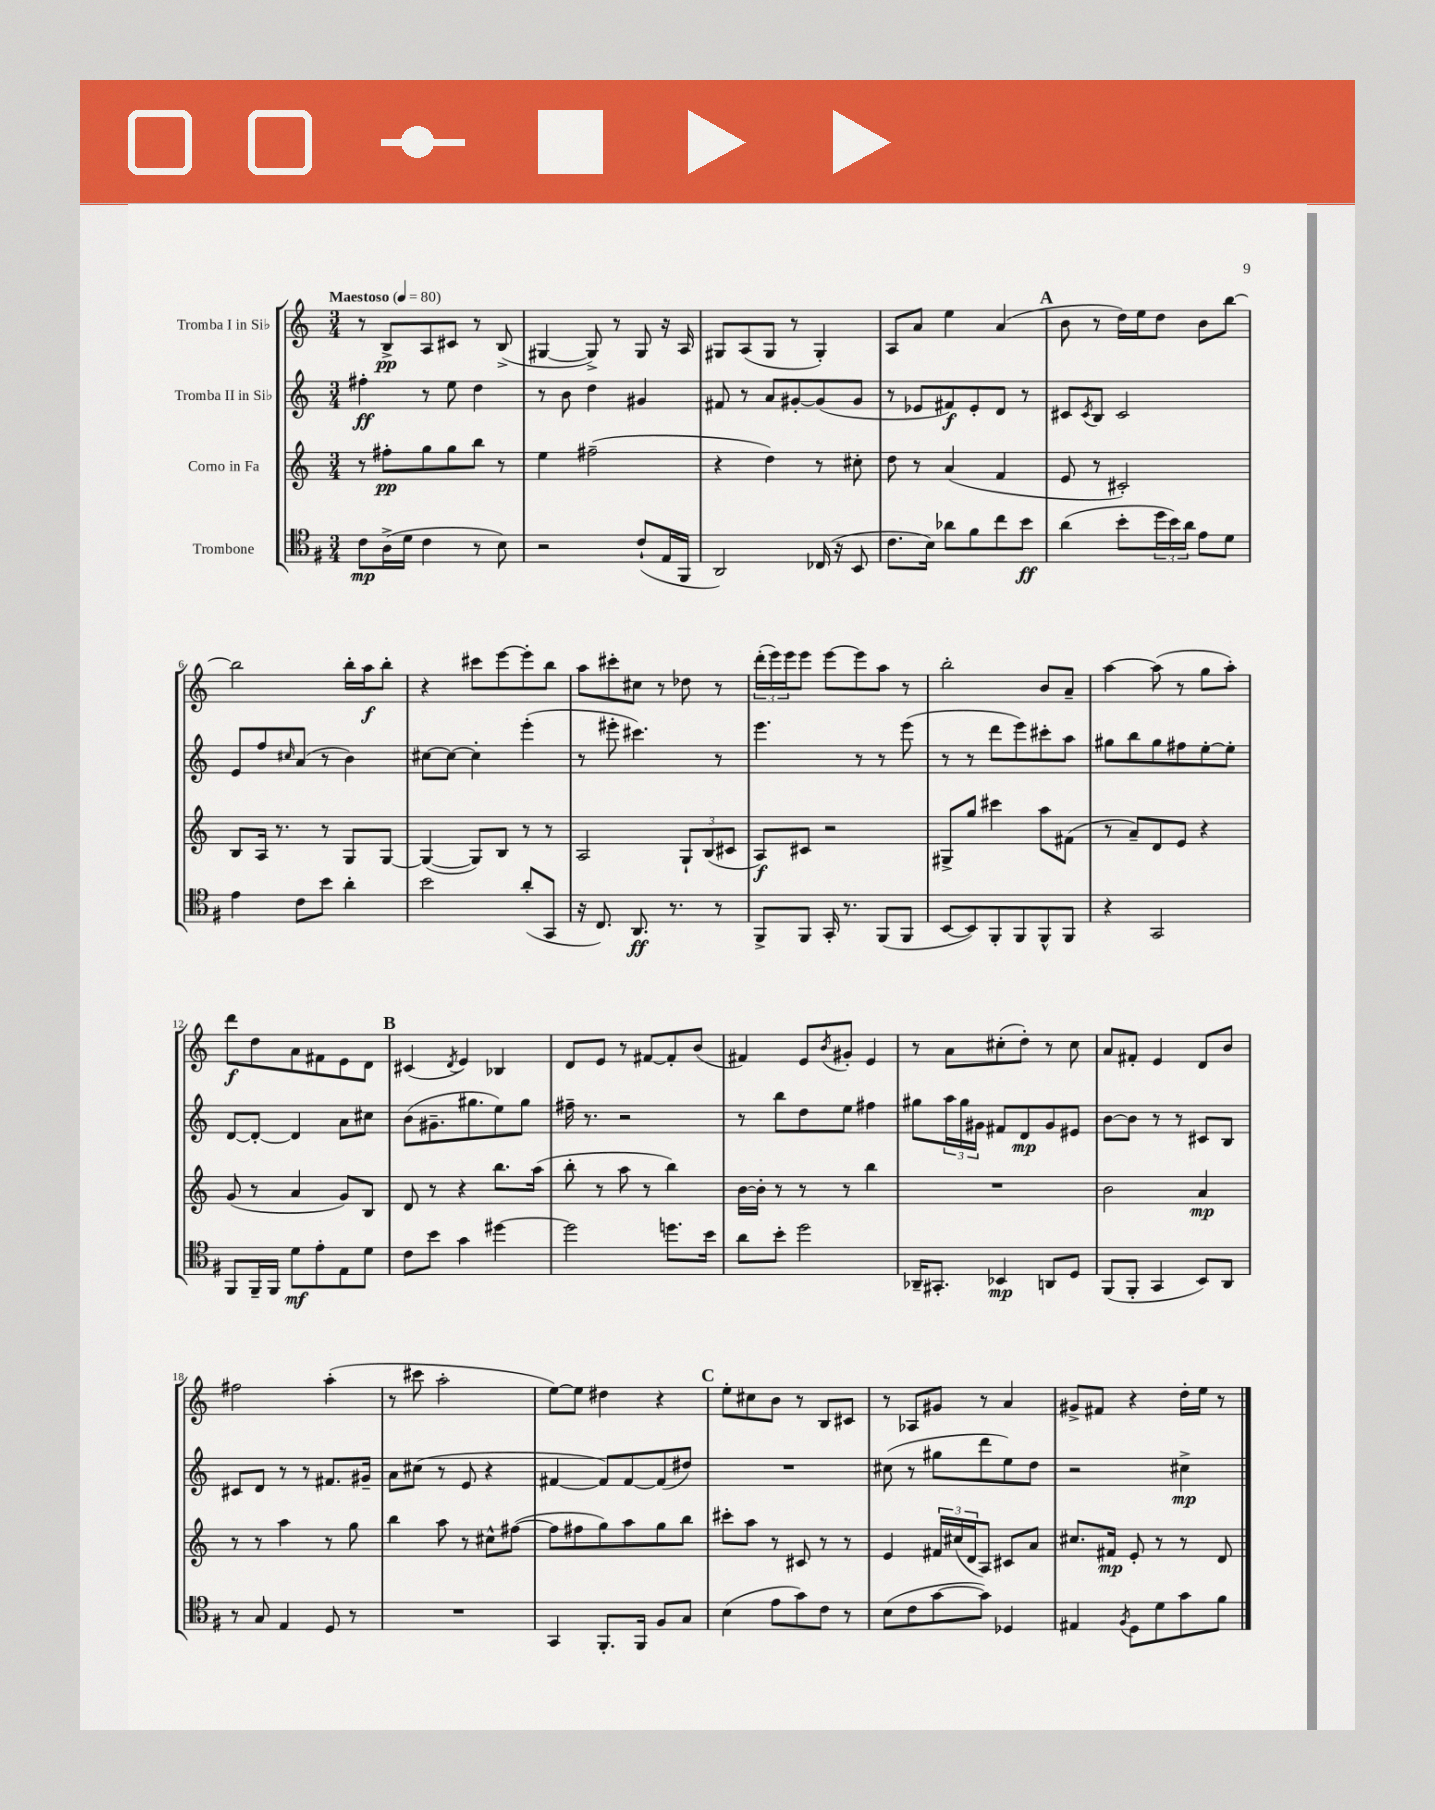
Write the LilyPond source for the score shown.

<<
\new StaffGroup <<
\new Staff = "s0" \with { instrumentName = "Tromba I in Sib" } {
    \clef treble \key c \major \numericTimeSignature \time 3/4 \tempo "Maestoso" 4 = 80
    r8 b8->\pp a8 cis'8 r8 b8->( |
    gis4~ gis8->) r8 gis8 r16 a16 |
    gis8 a8( gis8 r8 gis4-.) |
    a8 a'8 e''4 a'4( |
    \mark \markup { \bold "A" } b'8 r8 d''16) e''16 d''8 b'8 b''8~ |
    b''2 b''16-. a''16\f b''8-. |
    r4 cis'''8 e'''8~ e'''8-. b''8 |
    a''8 cis'''8-. cis''8 r8 des''8 r8 |
    \tuplet 3/2 { d'''16-.( e'''16) e'''16 } e'''8 e'''8~ e'''8 a''8 r8 |
    b''2-. b'8 a'8-- |
    a''4~ a''8( r8 g''8 a''8-.) |
    d'''8\f d''8 a'8 fis'8 e'8 d'8 |
    \mark \markup { \bold "B" } cis'4( \acciaccatura { d'8 } e'4) bes4 |
    d'8 e'8 r8 fis'8~ fis'8-. b'8( |
    fis'4) e'8 \acciaccatura { b'8 } gis'8-. e'4 |
    r8 a'8 cis''8-.( d''8-.) r8 cis''8 |
    a'8 fis'8-. e'4 d'8 b'8 |
    fis''2 a''4-.( |
    r8 cis'''8 a''2-. |
    e''8~) e''8 dis''4 r4 |
    \mark \markup { \bold "C" } e''8-. cis''8 b'8 r8 b8 cis'8 |
    r8 aes8 gis'8 r8 a'4 |
    gis'8-> fis'8 r4 d''16-. e''16 r8 \bar "|." |
}
\new Staff = "s1" \with { instrumentName = "Tromba II in Sib" } {
    \clef treble \key c \major \numericTimeSignature \time 3/4
    fis''4-.\ff r8 e''8 d''4 |
    r8 b'8 d''4 gis'4 |
    fis'8 r8 a'8 gis'8~-. gis'8( gis'8 |
    r8 ees'8 fis'8\f) ees'8-. d'8 r8 |
    \mark \markup { \bold "A" } cis'8 \acciaccatura { cis'8 } b8 cis'2 |
    e'8 f''8 \grace { cis''16 } a'8( r8 b'4) |
    cis''8~ cis''8~ cis''4-. e'''4-.( |
    r8 eis'''8-. cis'''4.) r8 |
    e'''4. r8 r8 e'''8( |
    r8 r8 d'''8 e'''8) cis'''8-. a''8 |
    gis''8 b''8 gis''8 fis''8 e''8~-. e''8-. |
    d'8~ d'8~-. d'4 a'8 cis''8 |
    \mark \markup { \bold "B" } b'8( gis'8.-- gis''8. e''8) gis''8 |
    fis''16-- r8. r2 |
    r8 b''8 d''8 e''8 fis''4 |
    gis''8 \tuplet 3/2 { a''16 gis''16 gis'16 } fis'8 d'8\mp gis'8 eis'8 |
    b'8~ b'8 r8 r8 cis'8 b8 |
    cis'8 d'8 r8 r8 fis'8. gis'16-- |
    a'8 cis''8( r8 e'8 r4 |
    fis'4~ fis'8) fis'8~ fis'8( dis''8) |
    \mark \markup { \bold "C" } R2. |
    cis''8( r8 gis''8 d'''8 e''8) d''8 |
    r2 cis''4->\mp \bar "|." |
}
\new Staff = "s2" \with { instrumentName = "Corno in Fa" } {
    \clef treble \key c \major \numericTimeSignature \time 3/4
    r8 fis''8-.\pp g''8 g''8 b''8 r8 |
    e''4 fis''2--( |
    r4 d''4) r8 cis''8-. |
    d''8 r8 a'4( f'4 |
    \mark \markup { \bold "A" } e'8 r8 cis'2-.) |
    b8 a16 r8. r8 g8 g8~ |
    g4~( g8) b8 r8 r8 |
    a2 \tuplet 3/2 { g8-! b8( cis'8 } |
    a8\f) cis'8 r2 |
    gis8-> g''8 cis'''4 a''8 fis'8( |
    r8 a'8--) d'8 e'8 r4 |
    g'8( r8 a'4 g'8) b8 |
    \mark \markup { \bold "B" } d'8 r8 r4 b''8. a''16( |
    b''8-. r8 a''8 r8 b''4) |
    b'16~ b'16-. r8 r8 r8 b''4 |
    R2. |
    b'2 a'4\mp |
    r8 r8 a''4 r8 g''8 |
    b''4 a''8 r8 cis''8-^ fis''8~( |
    fis''8 fis''8 g''8) a''8 g''8 b''8 |
    \mark \markup { \bold "C" } cis'''8-. a''8 r8 cis'8 r8 r8 |
    e'4 \tuplet 3/2 { fis'16 cis''16( d'16 } a8) cis'8 a'8 |
    cis''8. fis'16\mp e'8-. r8 r8 d'8 \bar "|." |
}
\new Staff = "s3" \with { instrumentName = "Trombone" } {
    \clef tenor \key g \major \numericTimeSignature \time 3/4
    c'8\mp a16->( d'16 c'4 r8 b8) |
    r2 c'8-!( e16 fis,16 |
    a,2) ces16( r16 b,8 |
    c'8. b16) aes'8 fis'8 c''8 b'8\ff |
    \mark \markup { \bold "A" } a'4( b'8-. \tuplet 3/2 { d''16 b'16) a'16 } e'8 d'8 |
    e'4 c'8 b'8 a'4-. |
    b'2 a'8-.( g,8 |
    r16 c8.) a,8.\ff r8. r8 |
    fis,8-> fis,8 g,16-. r8. fis,8( fis,8 |
    b,8~ b,8) fis,8-. fis,8 fis,8-^ fis,8 |
    r4 g,2 |
    fis,8 fis,16-- fis,16 d'8\mf e'8-. e8 d'8 |
    \mark \markup { \bold "B" } c'8 b'8 g'4 dis''4~ |
    dis''2 d''8. b'16 |
    a'8 b'8-. d''2 |
    aes,16-- gis,8.-. bes,4\mp a,8 d8 |
    fis,8( fis,8-. g,4 b,8) a,8 |
    r8 g8 e4 d8 r8 |
    R2. |
    g,4 fis,8.-. fis,16 fis8 g8 |
    \mark \markup { \bold "C" } b4( e'8 g'8) c'8 r8 |
    b8( c'8 g'8~ g'8) des4 |
    eis4 \acciaccatura { fis8 } d8 d'8 g'8 fis'8 \bar "|." |
}
>>
>>
